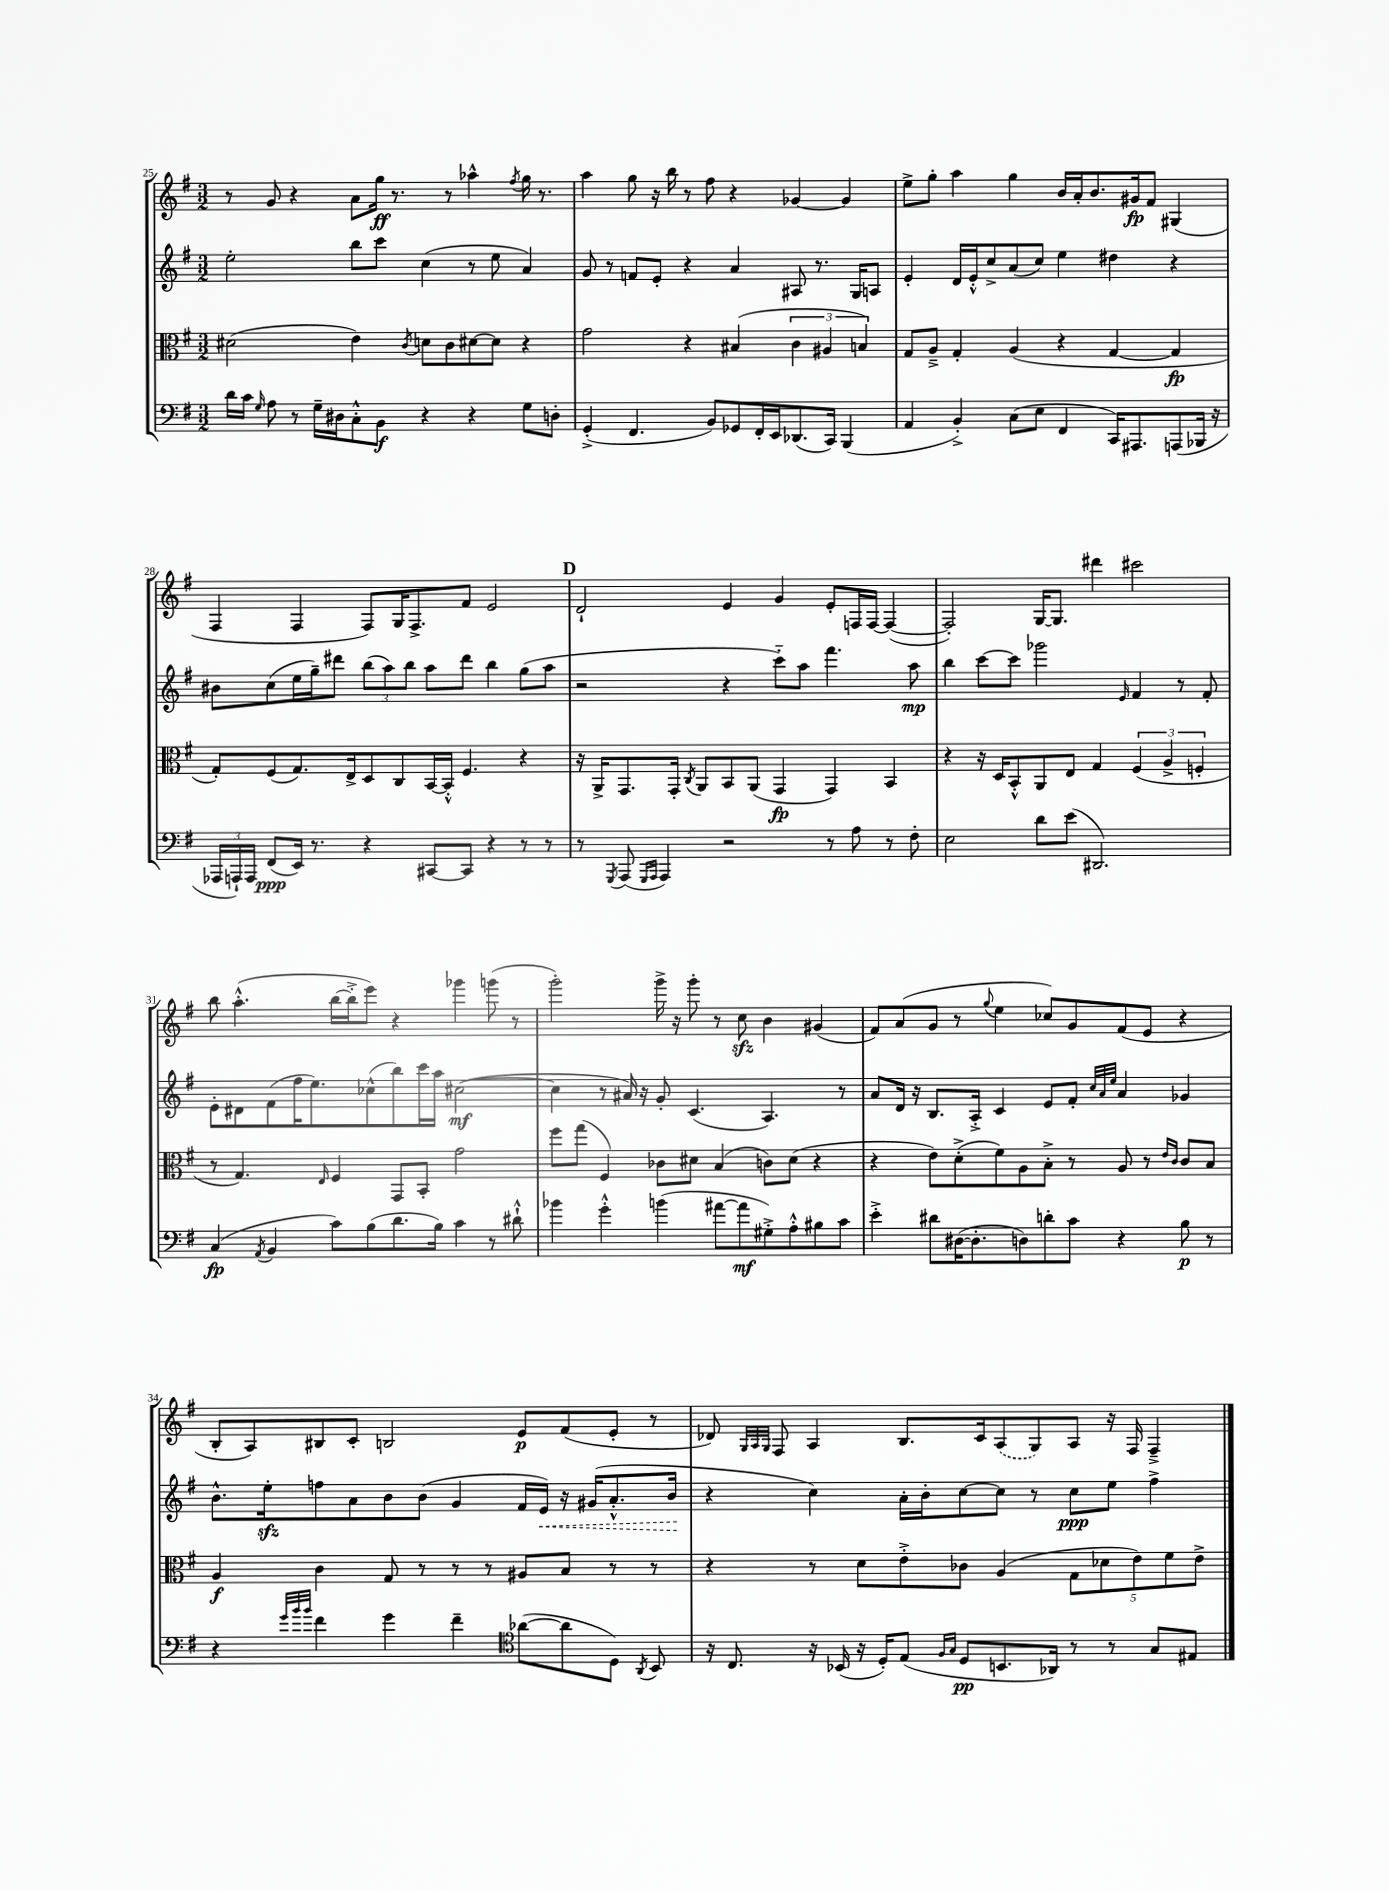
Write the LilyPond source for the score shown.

<<
\new StaffGroup <<
\new Staff = "s0" {
    \clef treble \key g \major \numericTimeSignature \time 3/2
    \autoBeamOff r8 g'8 r4 a'8[ g''16]\ff r8. r8 aes''4-^ \acciaccatura { fis''8 } g''16 r8. |
    a''4 g''8 r16 b''16 r8 fis''8 r4 ges'4~ ges'4 |
    e''8[-> g''8]-. a''4 g''4 b'16[ a'16-. b'8. gis'16\fp fis'8] gis4( |
    fis4 fis4 fis8[) g16 fis8.-> fis'8] e'2 |
    \mark \markup { \bold "D" } d'2-! e'4 g'4 e'8[-. f16 f16]~ f4~( |
    f2-.) g16[~ g8.] dis'''4 cis'''2 |
    b''8 a''4.-.-^( b''16[~ b''16-.-> e'''8]) r4 ges'''4 g'''8( r8 |
    g'''2-.) g'''16-> r16 g'''8-. r8 c''8\sfz b'4 gis'4( |
    fis'8[) a'8( g'8] r8 \appoggiatura { g''8 } e''4 ces''8[) g'8 fis'8( e'8] r4 |
    b8[-. a8) bis8 c'8]-. b2 e'8[\p fis'8( e'8]-. r8 |
    des'8) \grace { g32[ a32 g32] } fis8 a4 b8.[ c'16 \once \slurDashed a8( g8) a8] r16 fis16 fis4---> \bar "|." |
}
\new Staff = "s1" {
    \clef treble \key g \major \numericTimeSignature \time 3/2
    \autoBeamOff e''2-. b''8[ c'''8] c''4( r8 e''8 a'4) |
    g'8 r8 f'8[ e'8]-. r4 a'4 ais8 r8. g16[ a8] |
    e'4-. d'16[ e'16-.-^ c''8-> a'8( c''8]) e''4 dis''4 r4 |
    bis'8[ c''8( e''16 g''16--) dis'''8] \tuplet 3/2 { b''8[( a''8) b''8] } a''8[ dis'''8] b''4 g''8[( a''8] |
    \mark \markup { \bold "D" } r2 r4 c'''8[-_) a''8] fis'''4. a''8\mp |
    b''4 c'''8[~ c'''8] ges'''2 \grace { e'16 } fis'4 r8 fis'8-. |
    e'8[-. dis'8 fis'8( fis''16 e''8.) ces''8-^( b''8) c'''16 a''16] cis''2~\mf( |
    cis''4 r8 ais'16) r16 g'8-. c'4.( a4.) r8 |
    a'8[ d'16] r16 b8.[ a16]-.-> c'4 e'8[ fis'8]-. \grace { c''32[ a'32 e''32] } a'4 ges'4 |
    b'8.[-^ e''16-.\sfz f''8 a'8 b'8 b'8]( g'4 fis'16[ \once \override Hairpin.style = #'dashed-line e'16]\<) r16 gis'16[( a'8.-.-^ b'16]\! |
    r4 c''4) a'16[-. b'16-. c''8~ c''8] r8 c''8[\ppp e''8] fis''4-> \bar "|." |
}
\new Staff = "s2" {
    \clef alto \key g \major \numericTimeSignature \time 3/2
    \autoBeamOff dis'2( e'4) \acciaccatura { c'8 } d'8[ c'8 dis'8~ dis'8] r4 |
    g'2 r4 bis4( \tuplet 3/2 { c'4 ais4 b4) } |
    g8[ a8]---> g4-. a4( r4 g4~ g4\fp |
    g8[-.) fis8( g8.) e16-> d8 c8 b,16~ b,16]-.-^ fis4. r4 |
    \mark \markup { \bold "D" } r16 a,16[-> g,8. g,16]-. \acciaccatura { c8 } a,8[ b,8 a,8]( g,4\fp g,4) b,4 |
    r4 r16 d16[ b,8-.-^ a,8 e8] g4 \tuplet 3/2 { fis4( a4-> f4-. } |
    r8 g4.) \grace { e16 } fis4 g,8[ b,8]-. g'2 |
    fis''8[ g''8]( fis4) ces'8[ dis'8] b4( c'8[) dis'8]( r4 |
    r4 e'8[) d'8-.->( fis'8) a8 b8]-.-> r8 a8 r8 \grace { e'16[ c'16] } c'8[ b8] |
    a4\f c'4 g8 r8 r8 r8 ais8[ b8] r8 r8 |
    r4 r8 d'8[ e'8-.-> ces'8] a4( \tuplet 5/4 { g8[ des'8 e'8) fis'8 e'8]-> } \bar "|." |
}
\new Staff = "s3" {
    \clef bass \key g \major \numericTimeSignature \time 3/2
    \autoBeamOff d'16[ c'16] \grace { g16 } a8 r8 g16[-- dis16 c8-.-^ b,8]\f r4 r4 g8[ d8]-. |
    g,4-.->( fis,4. b,8[) ges,8 fis,16-. e,16 des,8.( c,16]) b,,4( |
    a,4 b,4-.->) c8[( e8] fis,4 c,16[) ais,,8. a,,8( bes,,16] r16 |
    \tuplet 3/2 { aes,,16[ a,,16-!) a,,16] } fis,8[\ppp( e,16]) r8. r4 cis,8[~ cis,8] r4 r8 r8 |
    \mark \markup { \bold "D" } r8 \acciaccatura { g,,8 } a,,8( \grace { g,,16[ a,,16] } a,,4) r2 r8 a8 r8 fis8-. |
    e2 d'8[ e'8]( dis,2.) |
    c4\fp( \acciaccatura { a,8 } b,4 c'8[) b8( d'8. b16]) c'4 r8 dis'8-!-^ |
    bes'4 g'4-.-^ b'4( ais'8[~ ais'8\mf gis8-.->) a8-.-^ bis8 c'8] |
    e'4-.-> dis'8[ dis16~( dis8.-. d8) d'8-. c'8] r4 b8\p r8 |
    r4 \grace { g'32[ b'32 b'32] } fis'4 g'4 fis'4-- \clef tenor aes'8[~( aes'8 d8]) \acciaccatura { a,8 } b,8 |
    r16 c8. r16 bes,16( r16 d16[-.) e8]( \grace { fis16[ g16] } d8[\pp b,8. aes,16]) r8 r8 g8[ eis8] \bar "|." |
}
>>
>>
\layout { \context { \Score currentBarNumber = #25 } }
